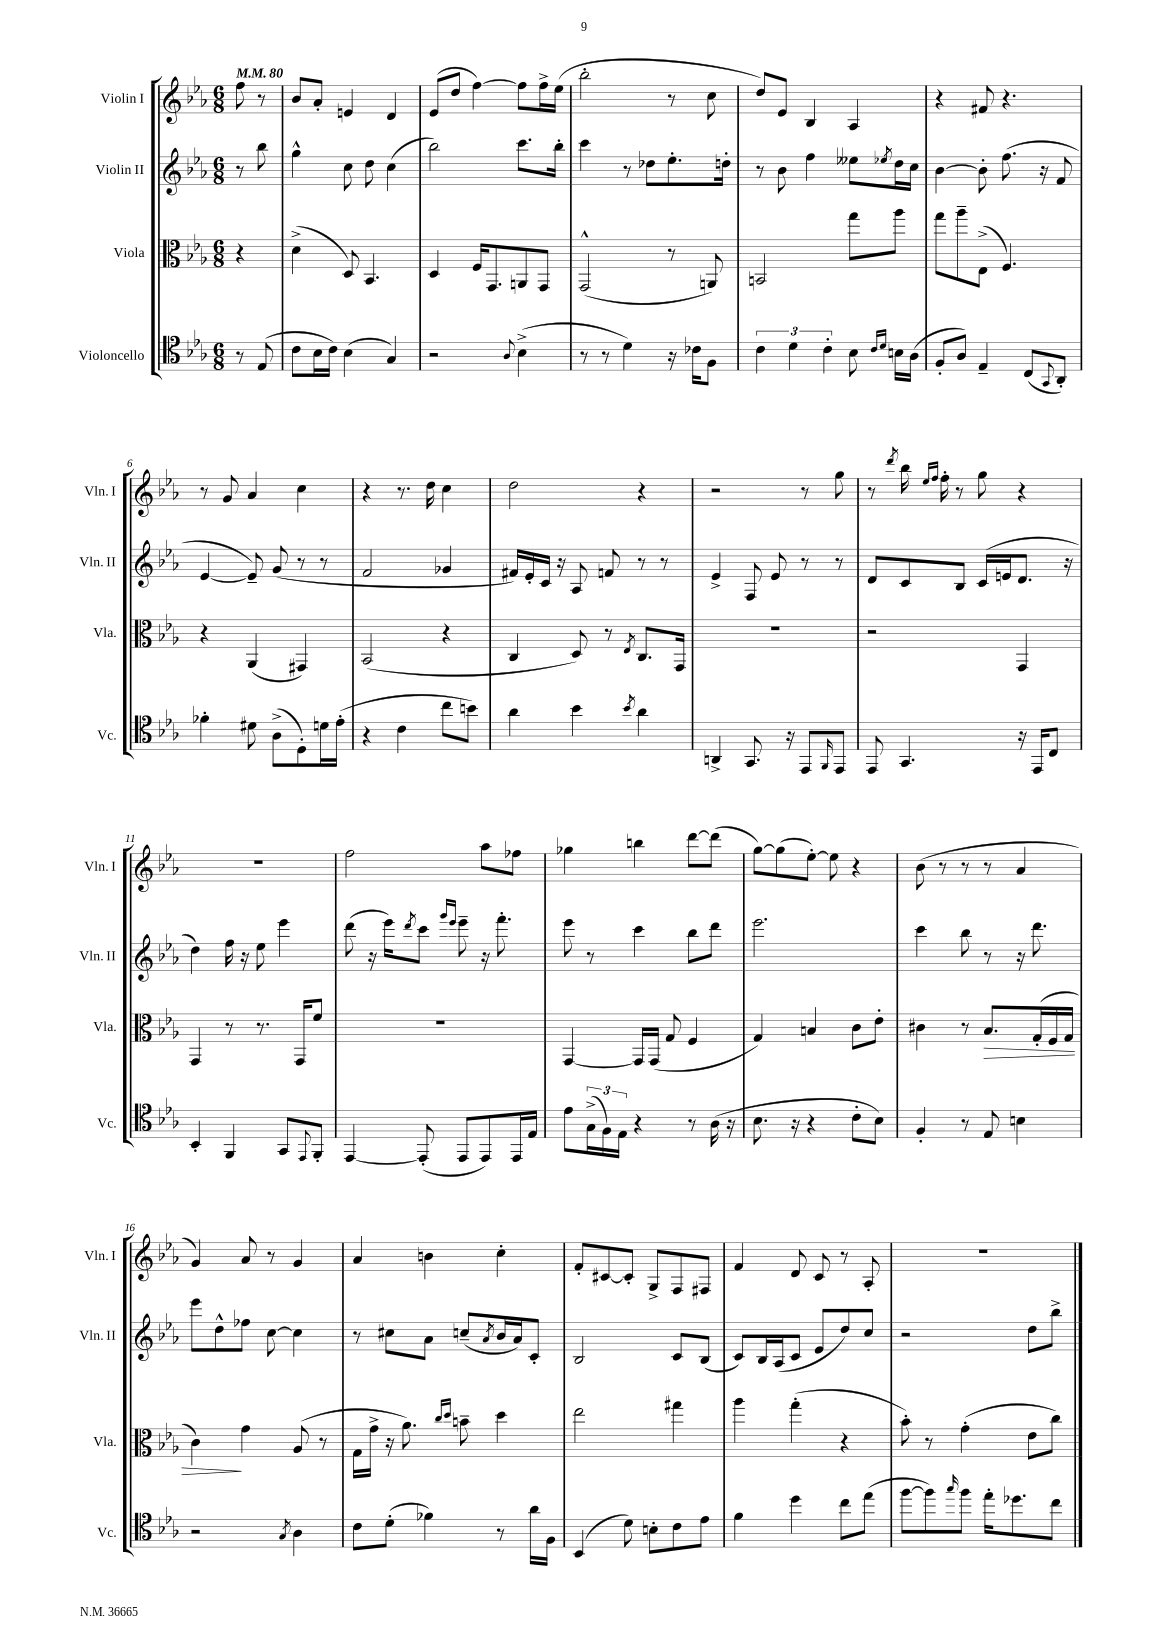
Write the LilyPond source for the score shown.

<<
\new StaffGroup <<
\new Staff = "s0" \with { instrumentName = "Violin I" shortInstrumentName = "Vln. I" } {
    \clef treble \key ees \major \numericTimeSignature \time 6/8 \partial 4 \tempo 4 = 80
    f''8 r8 |
    bes'8 aes'8-. e'4 d'4 |
    ees'8( d''8 f''4~) f''8 f''16-> ees''16( |
    bes''2-. r8 c''8 |
    d''8) ees'8 bes4 aes4 |
    r4 fis'8 r4. |
    r8 g'8 aes'4 c''4 |
    r4 r8. d''16 c''4 |
    d''2 r4 |
    r2 r8 g''8 |
    r8 \acciaccatura { d'''8 } bes''16 \grace { ees''16 f''16 } f''16-. r8 g''8 r4 |
    R2. |
    f''2 aes''8 fes''8 |
    ges''4 b''4 d'''8~ d'''8( |
    g''8~) g''8( ees''8~-.) ees''8 r4 |
    bes'8( r8 r8 r8 aes'4 |
    g'4) aes'8 r8 g'4 |
    aes'4 b'4 c''4-. |
    f'8-. cis'8~ cis'8-. g8-> f8 fis8 |
    f'4 d'8 c'8 r8 aes8-. |
    R2. \bar "|." |
}
\new Staff = "s1" \with { instrumentName = "Violin II" shortInstrumentName = "Vln. II" } {
    \clef treble \key ees \major \numericTimeSignature \time 6/8 \partial 4
    r8 bes''8 |
    g''4-^ c''8 d''8 c''4( |
    bes''2) c'''8. bes''16-. |
    c'''4 r8 des''8 ees''8.-. d''16-. |
    r8 bes'8 f''4 eeses''8 \acciaccatura { ees''8 } d''16 c''16 |
    bes'4~ bes'8-. f''8.( r16 f'8 |
    ees'4~ ees'8--) g'8( r8 r8 |
    f'2 ges'4 |
    fis'16) ees'16-. c'16 r16 aes8 f'8 r8 r8 |
    ees'4-> f8 ees'8 r8 r8 |
    d'8 c'8 bes8 c'16( e'16 d'8. r16 |
    d''4) f''16 r16 ees''8 ees'''4 |
    d'''8( r16 ees'''16) \acciaccatura { d'''8 } c'''8 \grace { g'''16 ees'''16 } ees'''8-- r16 f'''8.-. |
    ees'''8 r8 c'''4 bes''8 d'''8 |
    ees'''2. |
    c'''4 bes''8 r8 r16 d'''8. |
    ees'''8 d''8-^ fes''8 c''8~ c''4 |
    r8 cis''8 aes'8 c''8--( \acciaccatura { aes'8 } bes'16 aes'16) c'8-. |
    bes2 c'8 bes8( |
    c'8) bes16 aes16( c'8 ees'8 d''8) c''8 |
    r2 d''8 bes''8-> \bar "|." |
}
\new Staff = "s2" \with { instrumentName = "Viola" shortInstrumentName = "Vla." } {
    \clef alto \key ees \major \numericTimeSignature \time 6/8 \partial 4
    r4 |
    d'4->( d8) bes,4. |
    d4 f16 g,8. a,8 g,8 |
    g,2-^( r8 a,8) |
    b,2 g''8 aes''8 |
    g''8 aes''8-- ees8->( f4.) |
    r4 aes,4( gis,4) |
    bes,2( r4 |
    c4 d8) r8 \acciaccatura { ees8 } c8. g,16 |
    R2. |
    r2 g,4 |
    g,4 r8 r8. g,16 f'8 |
    R2. |
    g,4~ g,16 g,16( g8 f4 |
    g4) b4 c'8 ees'8-. |
    cis'4 r8 bes8.\> g16-.( f16 g16 |
    c'4\!) g'4 aes8( r8 |
    g16 g'16-> r16 aes'8.) \grace { c''16 d''16 } b'8-- d''4 |
    ees''2 gis''4 |
    aes''4 g''4-.( r4 |
    bes'8-.) r8 g'4-.( ees'8 c''8) \bar "|." |
}
\new Staff = "s3" \with { instrumentName = "Violoncello" shortInstrumentName = "Vc." } {
    \clef tenor \key ees \major \numericTimeSignature \time 6/8 \partial 4
    r8 ees8( |
    c'8 bes16 c'16) bes4( g4) |
    r2 \appoggiatura { aes8 } bes4->( |
    r8 r8 d'4) r16 ces'16 f8 |
    \tuplet 3/2 { c'4 d'4 c'4-. } bes8 \grace { c'16 d'16 } b16 aes16( |
    f8-. aes8) ees4-- c8( \appoggiatura { g,8 } aes,8-.) |
    fes'4-. dis'8 aes8->( d8-.) d'16 ees'16-.( |
    r4 c'4 c''8 b'8) |
    aes'4 bes'4 \acciaccatura { bes'8 } aes'4 |
    a,4-> g,8. r16 ees,8 \grace { f,16 } ees,8 |
    ees,8 g,4. r16 ees,16 c8 |
    bes,4-. f,4 g,8 \appoggiatura { ees,8 } f,8-. |
    ees,4~ ees,8-.( ees,8 ees,8) ees,16 ees16 |
    ees'8 \tuplet 3/2 { g16->( f16) ees16 } r4 r8 aes16( r16 |
    bes8. r16 r4 c'8-. bes8) |
    f4-. r8 ees8 b4 |
    r2 \acciaccatura { g8 } aes4 |
    c'8 d'8-.( fes'4) r8 aes'16 f16 |
    bes,4( d'8) b8-. c'8 ees'8 |
    f'4 d''4 c''8 ees''8( |
    f''8~ f''8) \grace { g''16 } f''8 ees''16-. des''8. c''8 \bar "|." |
}
>>
>>
